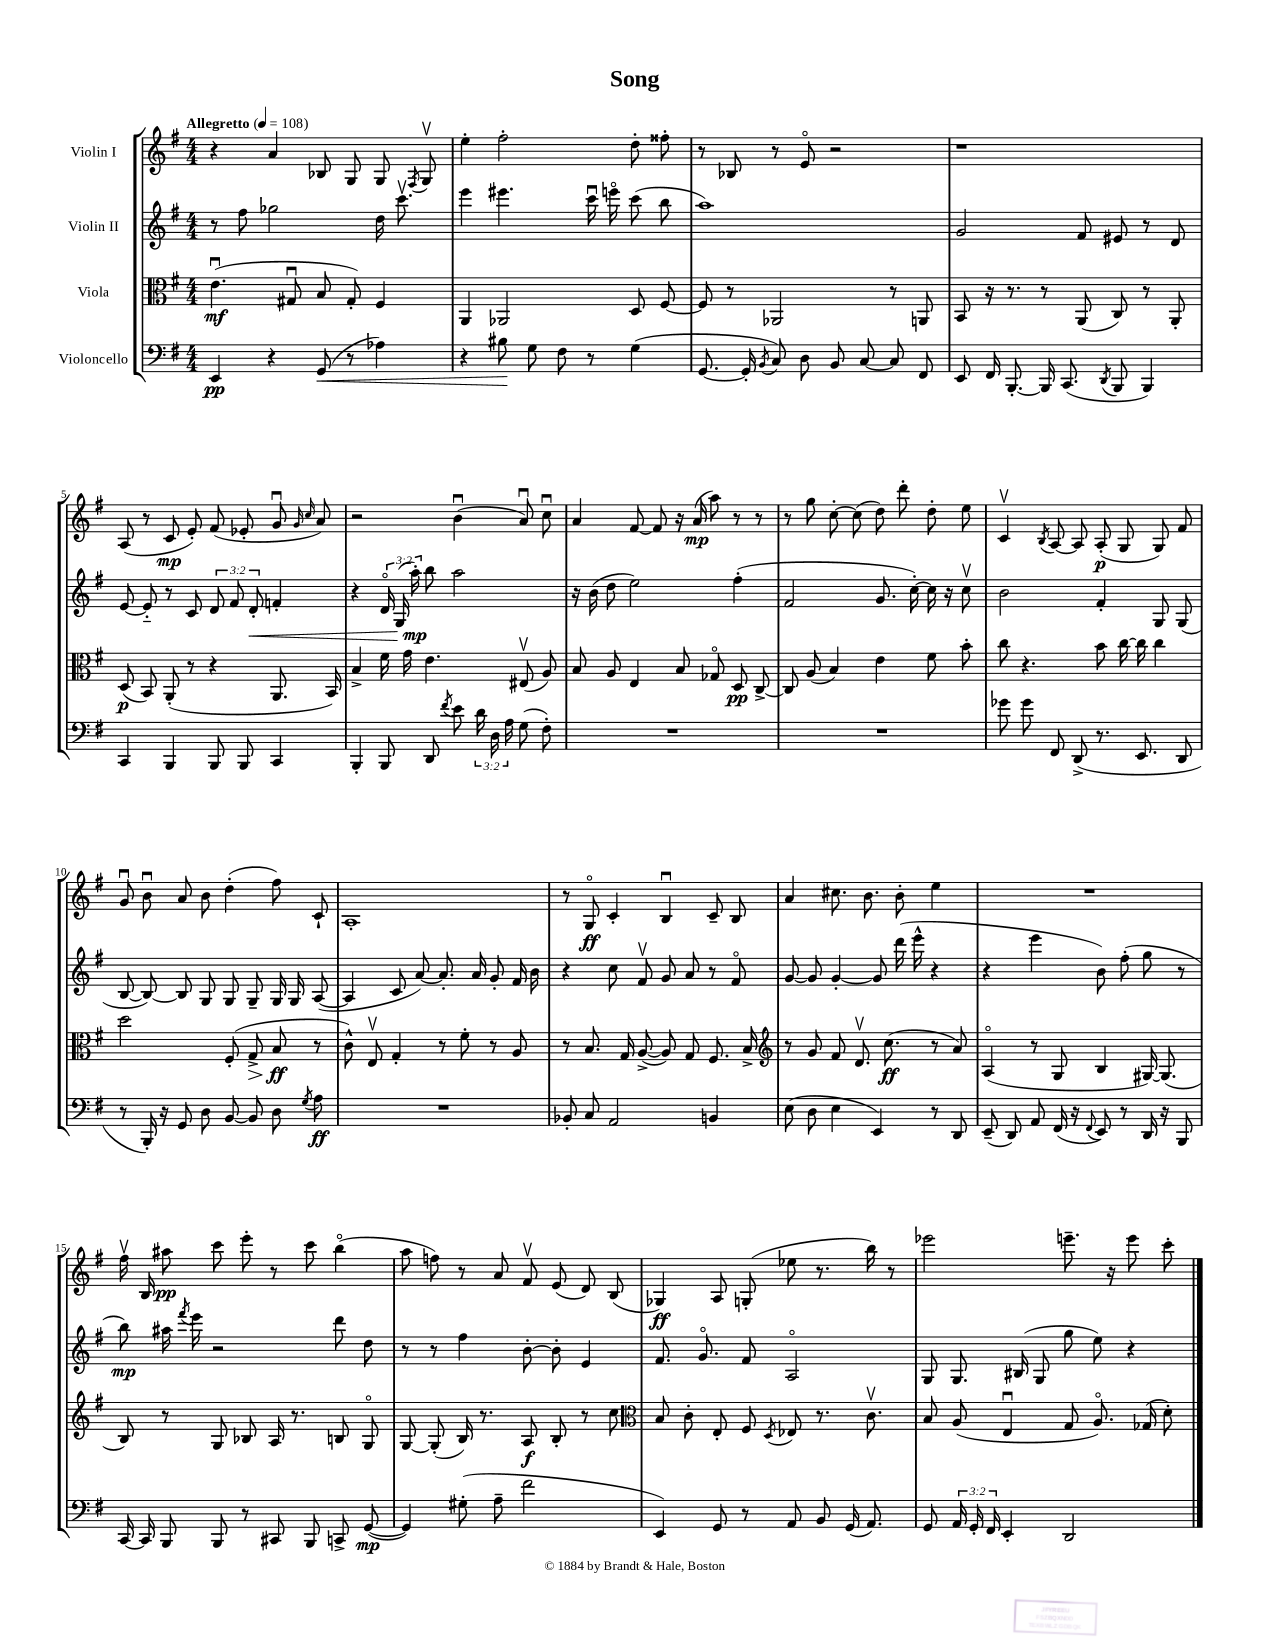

**kern	**kern	**kern	**kern
*staff4	*staff3	*staff2	*staff1
*clefF4	*clefC3	*clefG2	*clefG2
*k[f#]	*k[f#]	*k[f#]	*k[f#]
*M4/4	*M4/4	*M4/4	*M4/4
*MM108	*MM108	*MM108	*MM108
4EE	(4.eu	8r	4r
.	.	8ff#	.
4r	.	2gg-	4a
.	8G#u	.	.
(8GG	8B	.	8B-
8r	8G#')	.	8G
4A-)	4F#	16dd	8G
.	.	8.cccv	.
.	.	.	8qF#
.	.	.	8Gv
=	=	=	=
4r	4AA	4eee	4ee'
8B#	2AA-	4.eee#	2ff#'
8G	.	.	.
8F#	.	.	.
8r	.	16cccu	.
.	.	16eeeo	.
(4G	8D	(8ccc	8dd'
.	[8F#	8bb	8ff##'
=	=	=	=
[8.GG	8F#]	1aa)	8r
.	8r	.	8B-
16GG']	.	.	.
8qBB	.	.	.
8C)	2AA-	.	8r
8D	.	.	8eo
8BB	.	.	2r
[8C	.	.	.
8C]	8r	.	.
8FF#	8AA	.	.
=	=	=	=
8EE	8BB	2g	1r
16FF#	16r	.	.
[8.BBB'	8.r	.	.
16BBB]	8r	.	.
(8.CC	.	.	.
.	(8AA	8f#	.
8qDD	.	.	.
8BBB	8C)	8e#	.
4BBB)	8r	8r	.
.	8AA'	8d	.
=	=	=	=
4CC	(8D	[8e	(8A
.	8BB)	8e'~]	8r
4BBB	(8AA'	8r	8c
.	8r	8c	8e')
8BBB	4r	12d	(8f#
.	.	12f#	.
8BBB	.	.	8e-'
.	.	12d'	.
4CC	8.AA	4f'	8gu
.	.	.	16qqg
.	.	.	16qqcc
.	.	.	8a)
.	16BB)	.	.
=	=	=	=
4BBB'	4B^	4r	2r
8BBB	16f#	24do	.
.	.	(24G	.
.	16g	.	.
.	.	24aa')	.
8DD	4.e	8bb	.
8qf#	.	.	.
8e	.	2aa	(4bu
24d	.	.	.
24D	.	.	.
24A	.	.	.
(8G	(8E#v	.	8au)
8F#')	8A)	.	8ccu
=	=	=	=
1r	8B	16r	4a
.	.	(16b	.
.	8A	8dd	.
.	4E	2ee)	[8f#
.	.	.	8f#]
.	8B	.	16r
.	.	.	(16a
.	8G-o	.	8aa)
.	8D	(4ff#'	8r
.	[8C^	.	8r
=	=	=	=
1r	8C]	2f#	8r
.	(8A	.	8gg
.	4B)	.	[8cc'
.	.	.	(8cc]
.	4e	8.g	8dd)
.	.	.	8ddd'
.	.	[16cc')	.
.	8f#	16cc]	8dd'
.	.	16r	.
.	8b'	8ccv	8ee
=	=	=	=
8g-	8cc	2b	4cv
8g-	4.r	.	.
.	.	.	8qB
8FF#	.	.	[8A
(8DD^	.	.	8A]
8.r	8b	4f#'	(8A'
.	[16cc	.	8G
8.EE	16cc]	.	.
.	4cc	8G	8G)
8DD	.	(8G	8f#
=	=	=	=
8r	2dd	[8B	8gu
16BBB')	.	8B_)	8bu
16r	.	.	.
8GG	.	8B]	8a
8D	.	8G	8b
[8BB	(8F#'	8G	(4dd'
8BB]	8G^	8G~	.
8D	8B	16G	8ff#)
.	.	16G	.
8qG	.	.	.
8A	8r	([8A	8c`
=	=	=	=
1r	8c^^)	4A]	1A'
.	8Ev	.	.
.	4G'	8c	.
.	.	[8a)	.
.	8r	8.a']	.
.	8f#'	.	.
.	.	16a	.
.	8r	8g'	.
.	8A	16f#	.
.	.	16b	.
=	=	=	=
8BB-'	8r	4r	8r
8C	8.B	.	8Go
2AA	.	8cc	4c'
.	16G	.	.
.	([8A^	8f#v	.
.	8A])	8g	4Bu
.	8G	8a	.
4BB	8.F#	8r	8c~
.	.	8f#o	8B
.	16B^	.	.
=	=	=	=
*	*clefG2	*	*
(8E	8r	[8g	4a
8D	8g	8g]	.
4E	8f#	[4g'	8.cc#
.	8.dv	.	.
.	.	.	8.b
4EE)	.	8g]	.
.	(8.cc	.	.
.	.	(16ddd	8b'
.	.	16eee^^	.
8r	8r	4r	4ee
8DD	8a)	.	.
=	=	=	=
(8EE~	(4Ao	4r	1r
8DD)	.	.	.
8AA	8r	4eee	.
(16FF#	8G	.	.
16r	.	.	.
8qqFF#	.	.	.
8EE)	4B	8b)	.
8r	.	(8ff#'	.
16DD	[16G#)	8gg	.
16r	(8.G#]	.	.
8BBB	.	8r	.
=	=	=	=
[16CC	8B)	8bb)	16ff#v
16CC]	.	.	16B
8BBB	8r	16aa#	8aa#
.	.	8qfff#	.
.	.	16eee	.
8BBB	8G	2r	8ccc
8r	8B-	.	8eee'
8CC#	16A	.	8r
.	8.r	.	.
8BBB	.	.	8ccc
8CC^	8B	8ddd	(4bbo
([8GG	8Go	8dd	.
=	=	=	=
4GG])	[8G	8r	8aa
.	(8G']	8r	8ff)
(8G#'	16B)	4ff#	8r
.	8.r	.	.
8A~	.	.	8a
2f#	8A	[8b'	8f#v
.	8B'	8b']	(8e
.	8r	4e	8d)
.	8cc	.	(8B
=	=	=	=
*	*clefC3	*	*
4EE)	8B	8.f#	4G-)
.	8c'	.	.
.	.	8.go	.
8GG	8E'	.	8A
8r	8F#	8f#	(8G'
.	8qD	.	.
8AA	8E-	2Ao	8ee-
8BB	8.r	.	8.r
(16GG	.	.	.
8.AA)	8.cv	.	16bb)
.	.	.	8r
=	=	=	=
8GG	8B	8G	2eee-
24AA	(8A	8.G	.
24GG'	.	.	.
24FF#	.	.	.
4EE'	4Eu	.	.
.	.	(16B#	.
.	.	8G	.
2DD	8G	8gg	8.eee~
.	8.Ao)	8ee)	.
.	.	.	16r
.	.	4r	8eee
.	(16G-	.	.
.	8d')	.	8ccc'
==	==	==	==
*-	*-	*-	*-
